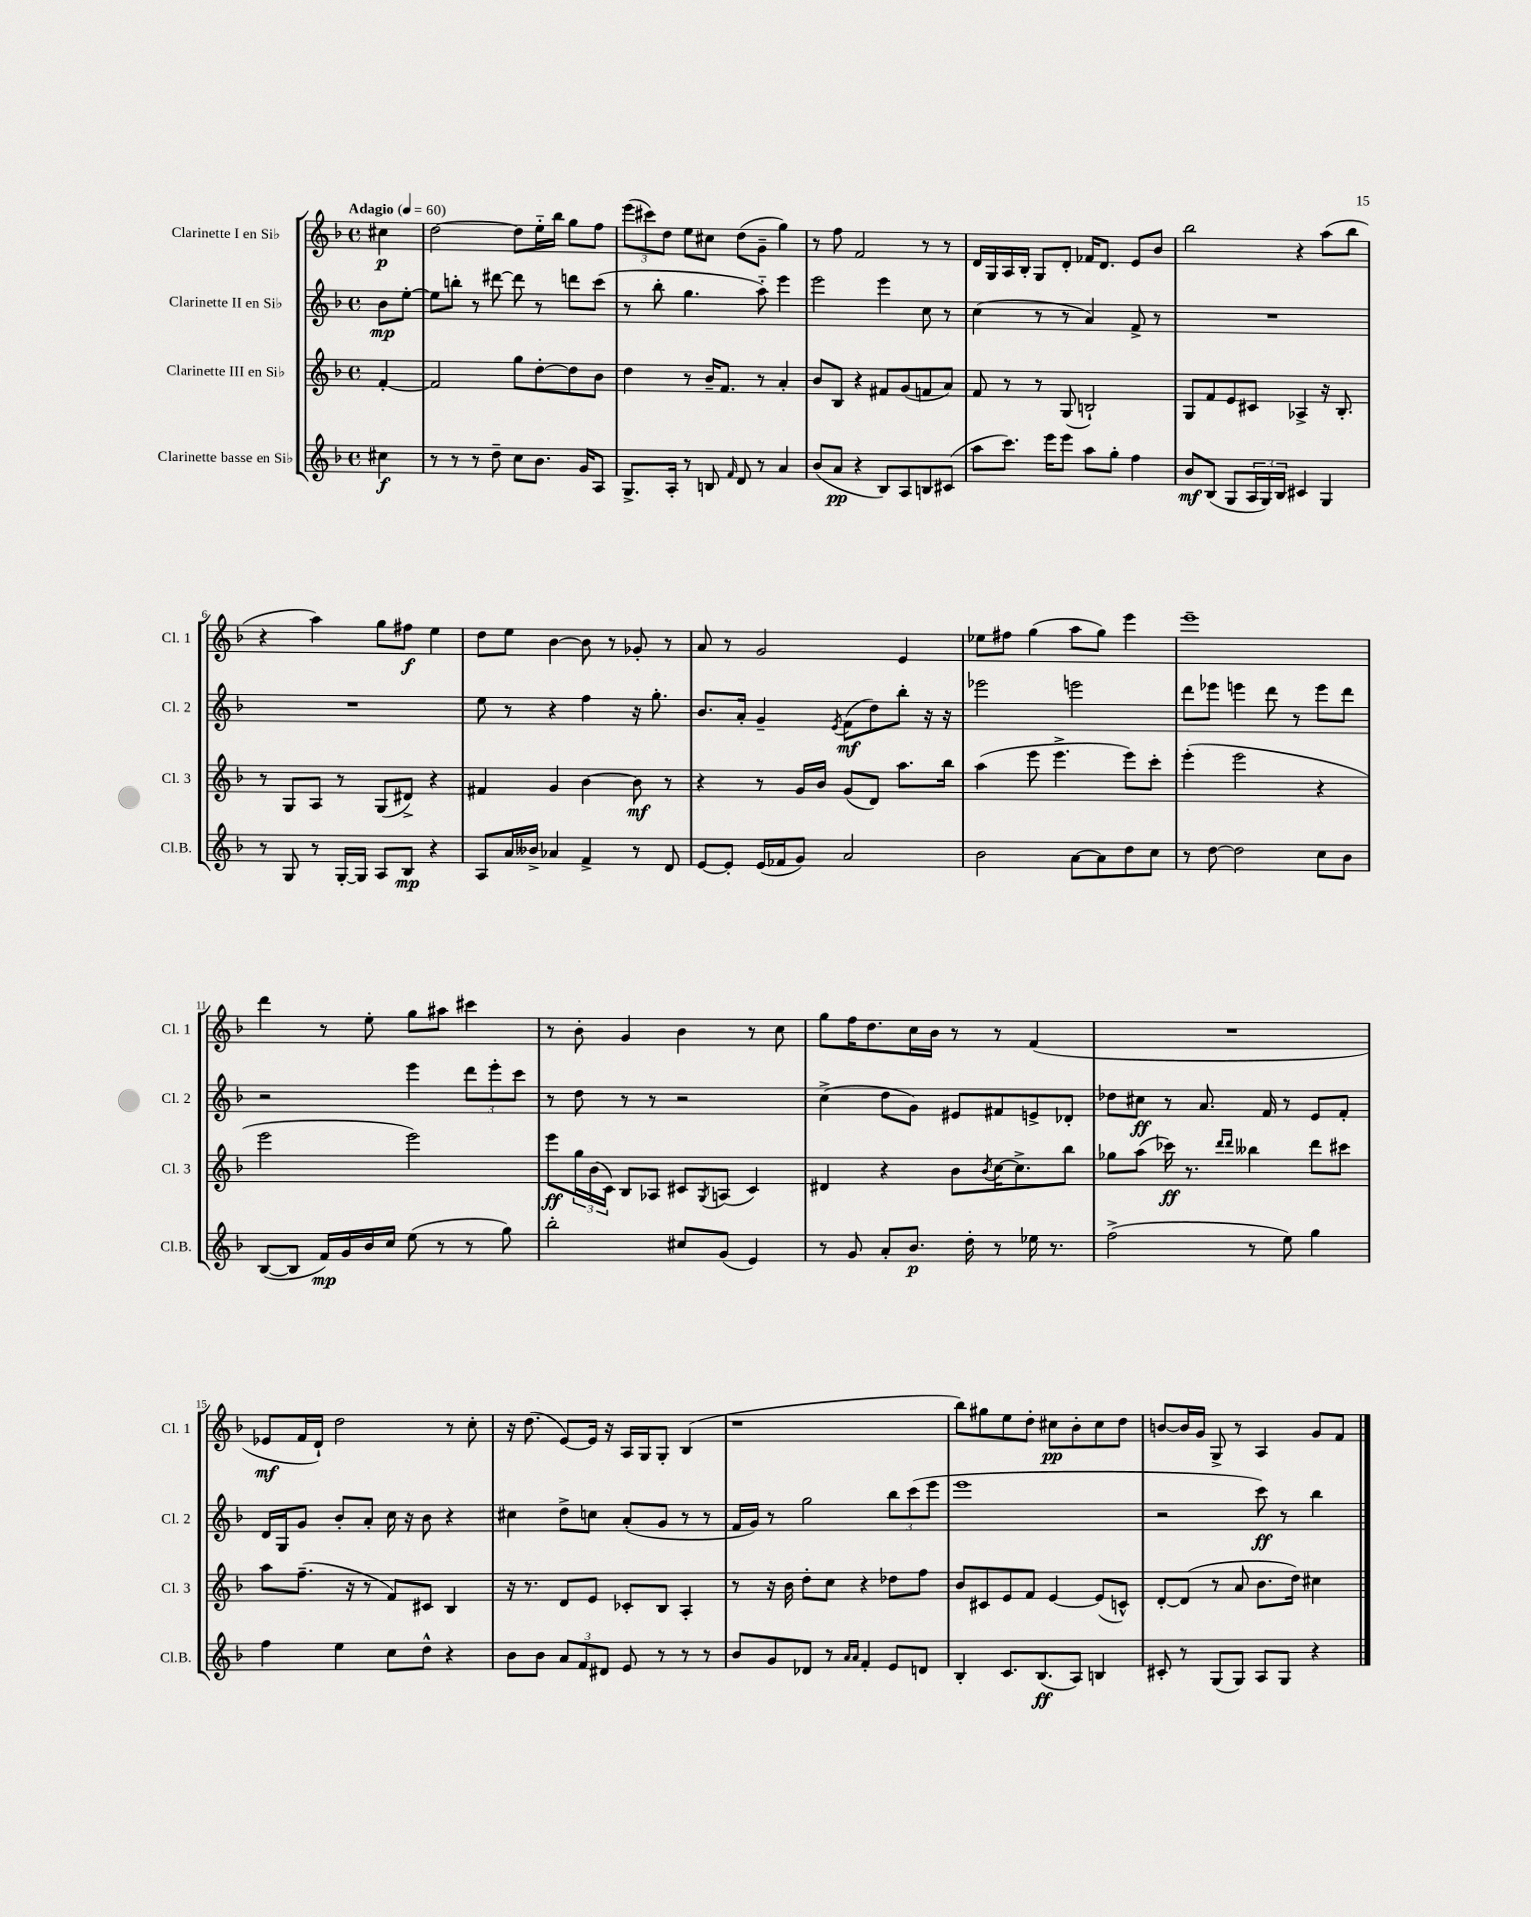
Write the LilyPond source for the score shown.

<<
\new StaffGroup <<
\new Staff = "s0" \with { instrumentName = "Clarinette I en Sib" shortInstrumentName = "Cl. 1" } {
    \clef treble \key f \major \defaultTimeSignature \time 4/4 \partial 4 \tempo "Adagio" 4 = 60
    cis''4\p |
    d''2~ d''8 e''16-_ bes''16 g''8 f''8 |
    \tuplet 3/2 { e'''8( cis'''8) d''8 } e''8 cis''8 d''8( g'8-- g''4) |
    r8 f''8 f'2 r8 r8 |
    d'16 g16 a16 bes16-. g8 d'8-. fes'16 d'8. e'8 bes'8 |
    bes''2 r4 a''8( bes''8 |
    r4 a''4) g''8 fis''8\f e''4 |
    d''8 e''8 bes'4~ bes'8 r8 ges'8-. r8 |
    a'8 r8 g'2 e'4 |
    ees''8 fis''8 g''4( a''8 g''8) e'''4 |
    e'''1-- |
    d'''4 r8 e''8-. g''8 ais''8 cis'''4 |
    r8 bes'8-. g'4 bes'4 r8 c''8 |
    g''8 f''16 d''8. c''16 bes'16 r8 r8 f'4( |
    R1 |
    ees'8\mf f'16 d'16-!) d''2 r8 c''8-. |
    r16 d''8.( e'8~) e'16 r16 a16 g16 g8-. bes4( |
    r1 |
    bes''8) gis''8 e''8 d''8-. cis''8\pp bes'8-. cis''8 d''8 |
    b'8~ b'16 g'16 g8-> r8 a4 g'8 f'8 \bar "|." |
}
\new Staff = "s1" \with { instrumentName = "Clarinette II en Sib" shortInstrumentName = "Cl. 2" } {
    \clef treble \key f \major \defaultTimeSignature \time 4/4 \partial 4
    bes'8\mp e''8~-. |
    e''8 b''8-. r8 dis'''8~ dis'''8 r8 d'''8 c'''8( |
    r8 bes''8-. g''4. a''8-_) e'''4 |
    e'''2 e'''4 c''8 r8 |
    c''4( r8 r8 a'4) f'8-> r8 |
    R1 |
    R1 |
    e''8 r8 r4 f''4 r16 g''8.-. |
    bes'8. a'16-. g'4-- \acciaccatura { e'8 } f'8\mf( d''8) bes''8-. r16 r16 |
    ees'''2 e'''2 |
    d'''8 ees'''8 e'''4 d'''8 r8 e'''8 d'''8 |
    r2 e'''4 \tuplet 3/2 { d'''8 e'''8-. c'''8 } |
    r8 d''8 r8 r8 r2 |
    c''4->( d''8 g'8) eis'8 fis'8 e'8-> des'8-. |
    des''8 cis''8\ff r8 a'8. f'16 r8 e'8 f'8-. |
    d'16 g16 g'8 bes'8-. a'8-. c''16 r16 bes'8 r4 |
    cis''4 d''8-> c''8 a'8-.( g'8 r8 r8 |
    f'16 g'16) r8 g''2 \tuplet 3/2 { bes''8 c'''8( e'''8 } |
    e'''1 |
    r2 c'''8\ff) r8 bes''4 \bar "|." |
}
\new Staff = "s2" \with { instrumentName = "Clarinette III en Sib" shortInstrumentName = "Cl. 3" } {
    \clef treble \key f \major \defaultTimeSignature \time 4/4 \partial 4
    f'4~-. |
    f'2 g''8 d''8~-. d''8 bes'8 |
    d''4 r8 bes'16-- f'8. r8 a'4-. |
    bes'8 bes8 r4 fis'8 g'8( f'8 a'8) |
    f'8 r8 r8 g8( b2-!) |
    g8 f'8 e'8 cis'8 aes4-> r16 bes8.-. |
    r8 g8 a8 r8 g8( dis'8->) r4 |
    fis'4 g'4 bes'4~ bes'8\mf r8 |
    r4 r8 g'16 bes'16 g'8( d'8) a''8. bes''16 |
    a''4( e'''8 e'''4.-> e'''8) c'''8-. |
    e'''4-.( e'''2 r4 |
    e'''2 e'''2) |
    e'''8\ff \tuplet 3/2 { g''16 bes'16( c'16) } bes8 aes8 cis'8 \acciaccatura { g8 } a8( cis'4) |
    dis'4 r4 bes'8 \acciaccatura { bes'8 } c''16~ c''8.-> bes''8 |
    ges''8 a''8( ces'''16\ff) r8. \grace { d'''16 d'''16 } beses''4 d'''8 cis'''8 |
    a''8 f''8.--( r16 r8 f'8) cis'8 bes4 |
    r16 r8. d'8 e'8 ces'8-. bes8 a4-. |
    r8 r16 bes'16 d''8-. c''8 r4 des''8 f''8 |
    bes'8 cis'8 e'8 f'8 e'4~ e'8( c'8-^) |
    d'8~-. d'8( r8 a'8 bes'8. d''16) cis''4 \bar "|." |
}
\new Staff = "s3" \with { instrumentName = "Clarinette basse en Sib" shortInstrumentName = "Cl.B." } {
    \clef treble \key f \major \defaultTimeSignature \time 4/4 \partial 4
    cis''4\f |
    r8 r8 r8 d''8-- c''8 bes'8. g'16 a8 |
    g8.-> a16-. r8 b8 \grace { f'16 } d'8 r8 a'4 |
    bes'8( a'8\pp r4 bes8) a8 b8 cis'8( |
    a''8 c'''8.) e'''16 e'''8 a''8 g''8-. f''4 |
    bes'8\mf bes8( g8 \tuplet 3/2 { a16 g16) bes16 } cis'4 g4 |
    r8 g8 r8 g16~-. g16 a8 bes8\mp r4 |
    a8 a'16 beses'16-> aes'4 f'4-> r8 d'8 |
    e'8~ e'8-. e'16( fes'16 g'8) a'2 |
    bes'2 a'8~ a'8 d''8 c''8 |
    r8 d''8~ d''2 c''8 bes'8 |
    bes8~( bes8 f'16\mp) g'16 bes'16 c''16 e''8( r8 r8 g''8) |
    bes''2-. cis''8 g'8( e'4) |
    r8 g'8 a'8-. bes'8.\p d''16-. r8 ees''16 r8. |
    f''2->( r8 e''8) g''4 |
    f''4 e''4 c''8 d''8-^ r4 |
    bes'8 bes'8 \tuplet 3/2 { a'8 f'8 dis'8 } e'8 r8 r8 r8 |
    bes'8 g'8 des'8 r8 \grace { a'16 a'16 } f'4-. e'8 d'8 |
    bes4-. c'8. bes8.\ff( a8) b4 |
    cis'8-. r8 g8( g8) a8 g8 r4 \bar "|." |
}
>>
>>
